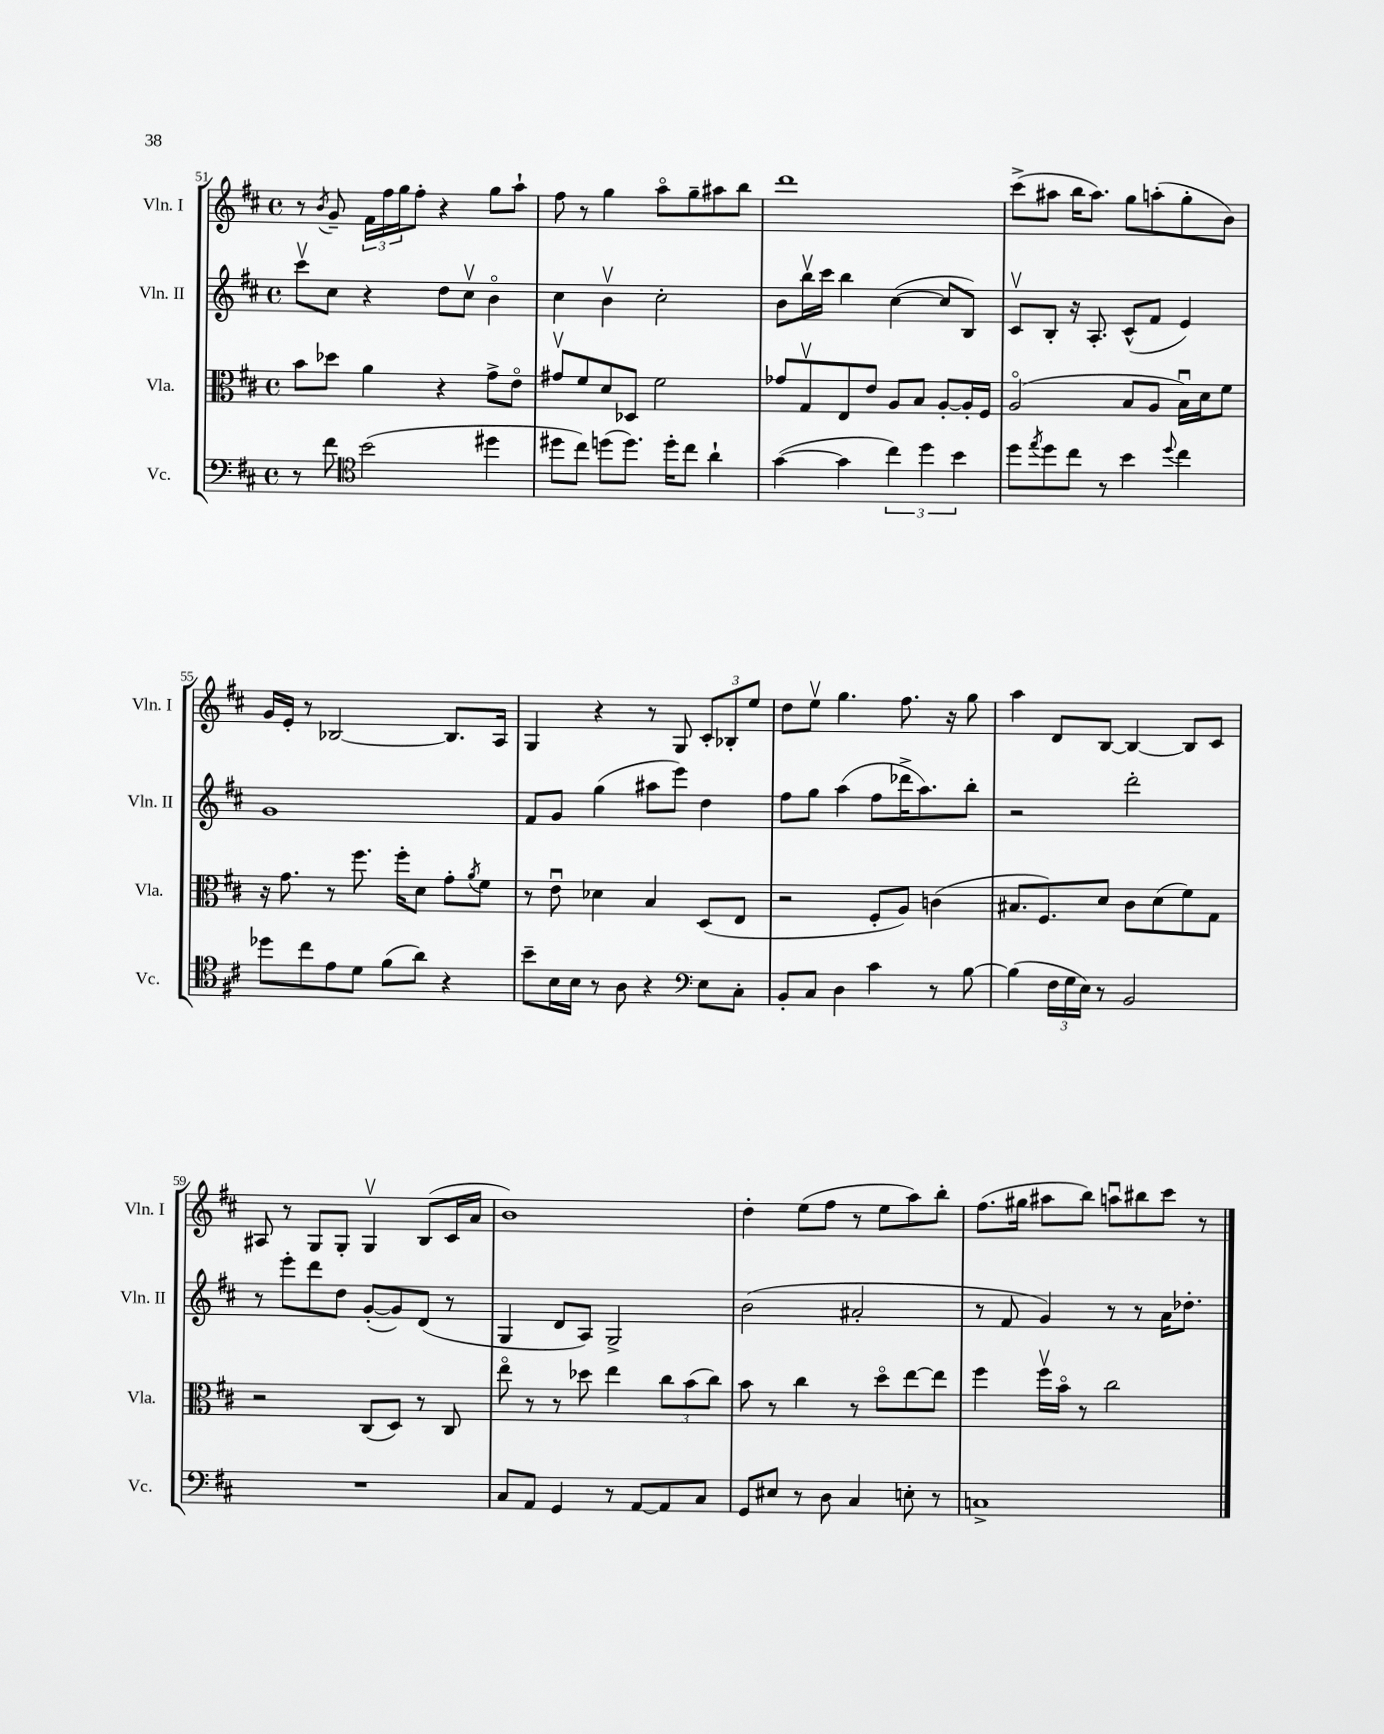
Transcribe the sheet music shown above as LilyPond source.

<<
\new StaffGroup <<
\new Staff = "s0" \with { instrumentName = "Vln. I" shortInstrumentName = "Vln. I" } {
    \clef treble \key d \major \defaultTimeSignature \time 4/4
    r8 \acciaccatura { b'8 } g'8-- \tuplet 3/2 { fis'16 fis''16 g''16 } fis''8-. r4 g''8 a''8-! |
    fis''8 r8 g''4 a''8\flageolet g''8-- ais''8 b''8 |
    d'''1 |
    cis'''8->( ais''8 b''16 ais''8.) g''8 a''8-.( g''8-. b'8) |
    g'16 e'16-. r8 bes2~ bes8. a16 |
    g4 r4 r8 g8 \tuplet 3/2 { cis'8-. bes8-. e''8 } |
    d''8 e''8\upbow g''4. fis''8. r16 g''8 |
    a''4 d'8 b8~ b4~ b8 cis'8 |
    ais8 r8 g8 g8-. g4\upbow b8( cis'16 a'16 |
    b'1) |
    d''4-. e''8( fis''8 r8 e''8 a''8) b''8-. |
    fis''8.( gis''16 ais''8 b''8) a''8\downbow bis''8 cis'''8 r8 \bar "|." |
}
\new Staff = "s1" \with { instrumentName = "Vln. II" shortInstrumentName = "Vln. II" } {
    \clef treble \key d \major \defaultTimeSignature \time 4/4
    cis'''8\upbow cis''8 r4 d''8 cis''8\upbow b'4\flageolet |
    cis''4 b'4\upbow cis''2-. |
    b'8 b''16\upbow cis'''16 b''4 cis''4~( cis''8 b8) |
    cis'8\upbow b8-. r16 a8.-. cis'8-^( fis'8 e'4) |
    g'1 |
    fis'8 g'8 g''4( ais''8 e'''8) d''4 |
    fis''8 g''8 a''4( fis''8 des'''16-> a''8.) b''8-. |
    r2 d'''2-. |
    r8 e'''8-. d'''8 d''8 g'8~-.( g'8) d'8( r8 |
    g4 d'8 a8) g2-> |
    b'2( ais'2-. |
    r8 fis'8 g'4) r8 r8 a'16 des''8.-. \bar "|." |
}
\new Staff = "s2" \with { instrumentName = "Vla." shortInstrumentName = "Vla." } {
    \clef alto \key d \major \defaultTimeSignature \time 4/4
    b'8 des''8 a'4 r4 g'8-> e'8\flageolet |
    gis'8\upbow fis'8 d'8 des8 fis'2 |
    ges'8 g8\upbow e8 e'8 a8 b8 a8~-. a16-. fis16 |
    a2\flageolet( b8 a8 b16\downbow) d'16 fis'8 |
    r16 g'8. r8 fis''8. fis''16-. d'8 g'8-. \acciaccatura { a'8 } fis'8 |
    r8 e'8\downbow des'4 b4 d8( e8 |
    r2 fis8-. a8) c'4( |
    bis8. fis8.) d'8 cis'8 d'8( fis'8) g8 |
    r2 cis8( d8) r8 cis8 |
    e''8\flageolet r8 r8 des''8 e''4 \tuplet 3/2 { cis''8 b'8( cis''8) } |
    b'8 r8 cis''4 r8 d''8\flageolet e''8~ e''8 |
    fis''4 fis''16\upbow b'16\flageolet r8 cis''2 \bar "|." |
}
\new Staff = "s3" \with { instrumentName = "Vc." shortInstrumentName = "Vc." } {
    \clef bass \key d \major \defaultTimeSignature \time 4/4
    r8 fis'8 \clef tenor b'2( dis''4 |
    dis''8 cis''8) d''8( d''8.) d''16-. cis''8 a'4-! |
    g'4~( g'4 \tuplet 3/2 { cis''4) d''4 b'4 } |
    d''8 \acciaccatura { e''8 } d''8 cis''8 r8 b'4 \appoggiatura { d''8 } cis''4 |
    des''8 cis''8 e'8 d'8 fis'8( a'8) r4 |
    b'8-- b16 b16 r8 a8 r4 \clef bass e8 cis8-. |
    b,8-. cis8 d4 cis'4 r8 b8~ |
    b4( \tuplet 3/2 { fis16 g16 e16) } r8 b,2 |
    R1 |
    cis8 a,8 g,4 r8 a,8~ a,8 cis8 |
    g,8 eis8 r8 d8 cis4 e8-. r8 |
    c1-> \bar "|." |
}
>>
>>
\layout { \context { \Score currentBarNumber = #51 } }
